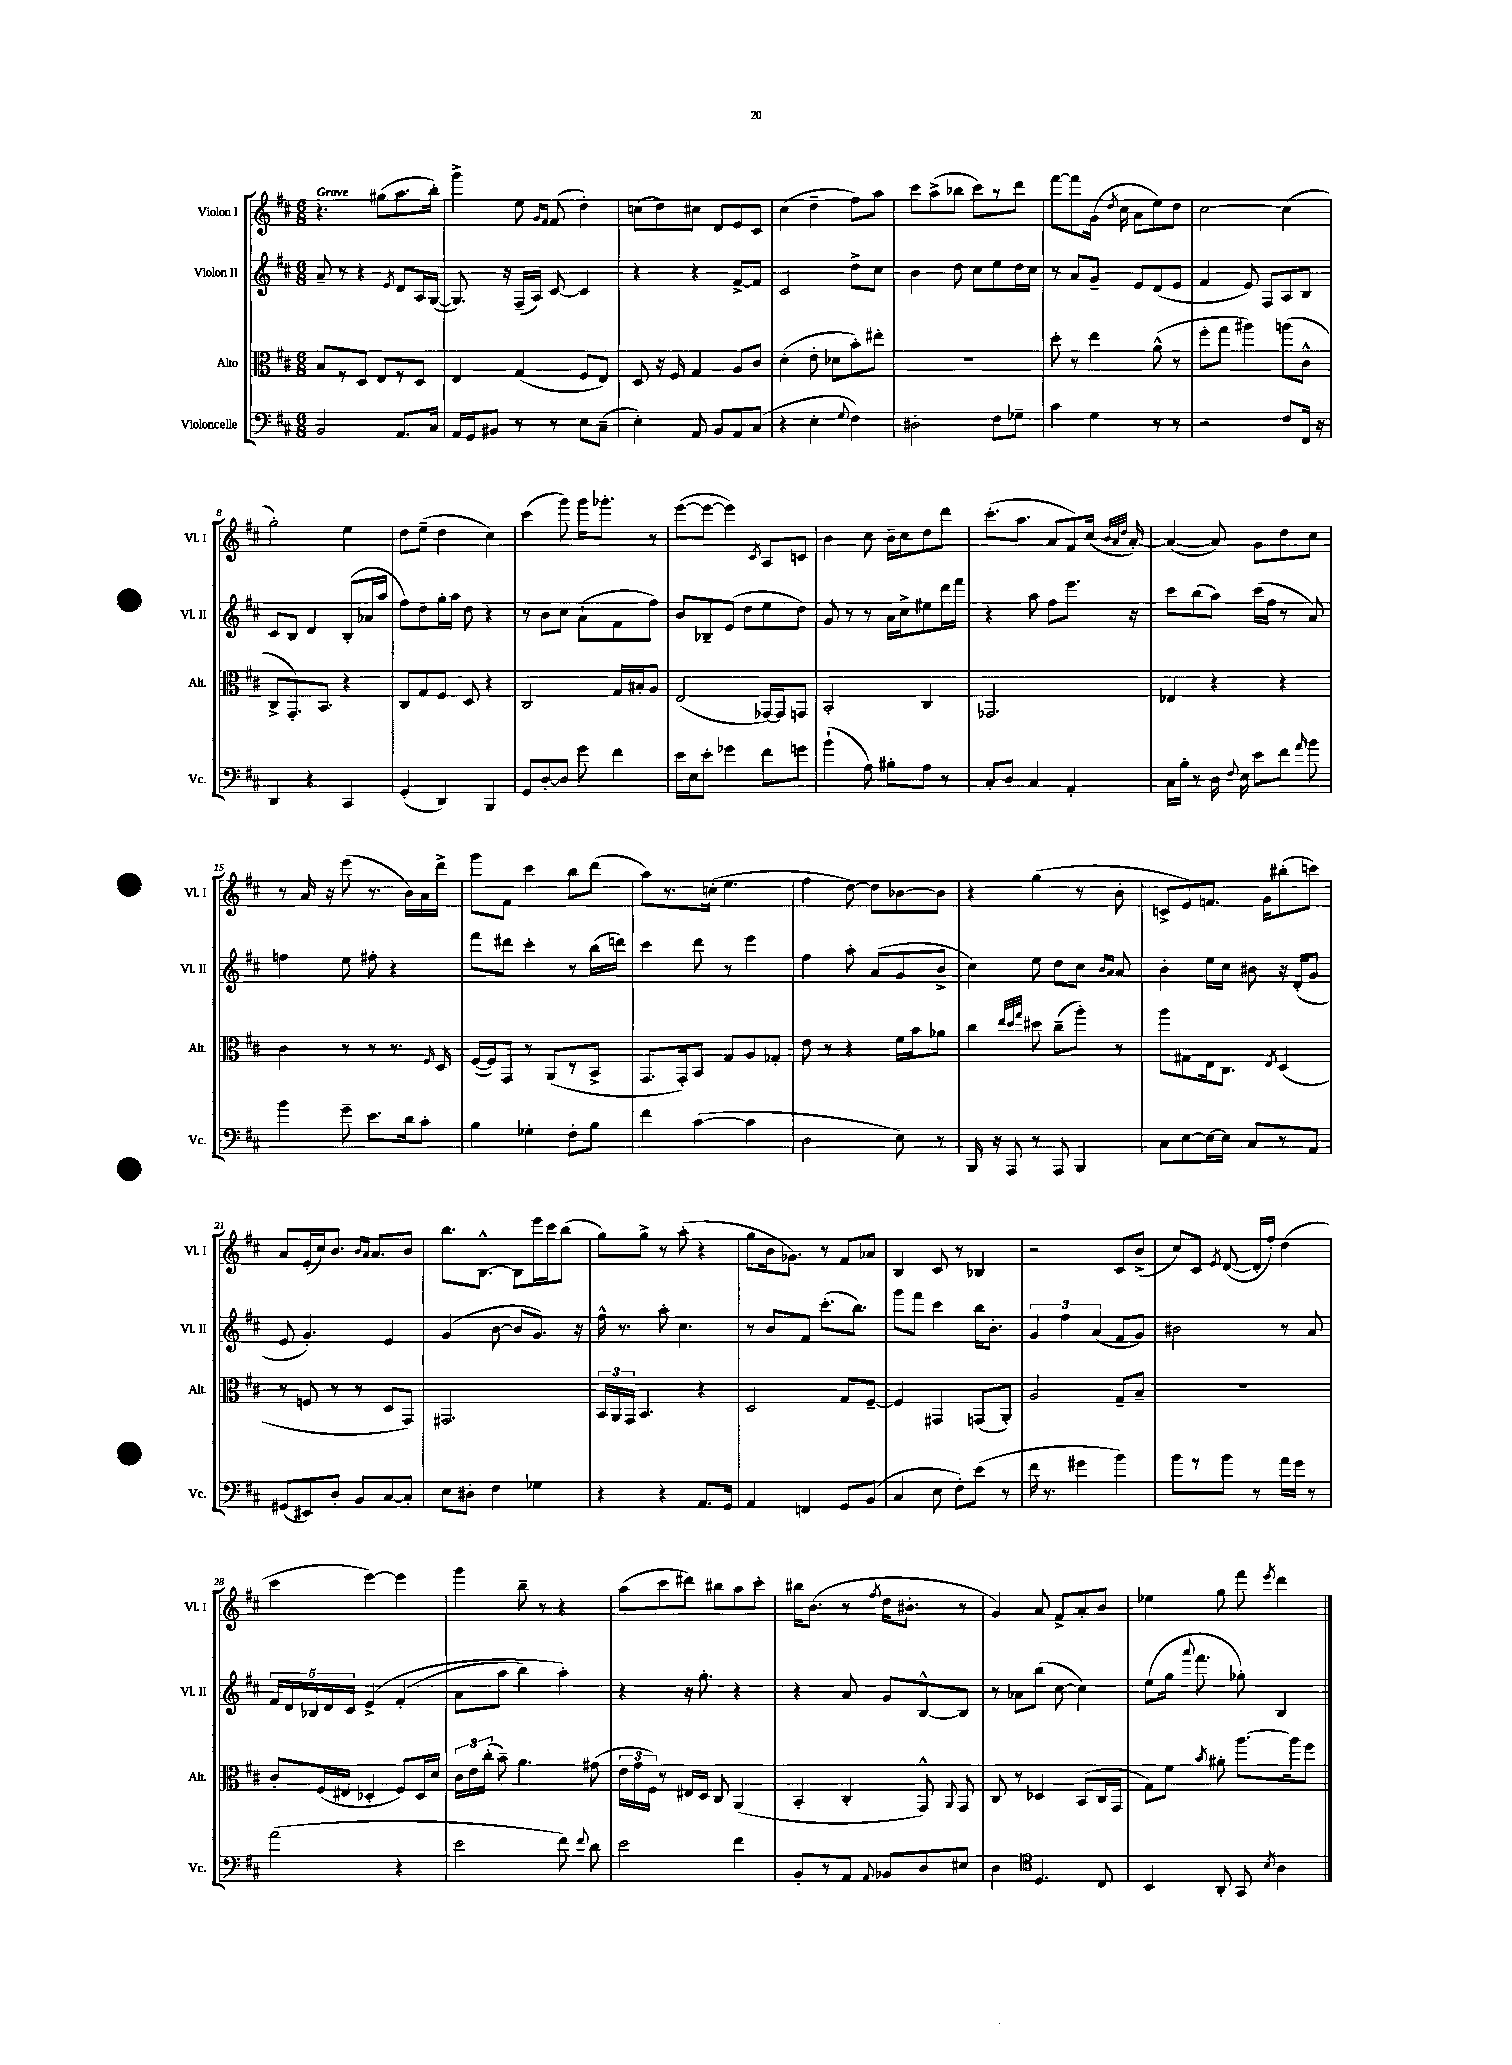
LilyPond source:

<<
\new StaffGroup <<
\new Staff = "s0" \with { instrumentName = "Violon I" shortInstrumentName = "Vl. I" } {
    \clef treble \key d \major \numericTimeSignature \time 6/8 \tempo "Grave"
    \autoBeamOff r4. gis''8[( a''8. b''16]-.) |
    g'''4-> e''8 \grace { g'16[ fis'16] } fis'8( d''4-.) |
    c''8[( d''8) cis''8] d'8[ e'8 cis'8] |
    cis''4( d''4-- fis''8[) a''8] |
    cis'''8[ a''8->( bes''8] cis'''8[) r8 d'''8] |
    fis'''8[~ fis'''8 g'16]( \acciaccatura { d''8 } cis''16 a'8[ e''8) d''8] |
    cis''2~ cis''4( |
    g''2-.) e''4 |
    d''8[ e''8]--( d''4 cis''4) |
    cis'''4( g'''8) g'''16[ ges'''8.]-. r8 |
    e'''8[~( e'''8]~ e'''4) \acciaccatura { cis'8 } a8[ c'8] |
    b'4 cis''8 b'16[-- cis''16 d''8 d'''8] |
    cis'''8.[-.( a''8.] a'8[ fis'8) cis''16]( \grace { b'32[ a'32 d''32] } a'16~-.) |
    a'4~( a'8) g'8[ d''8 cis''8] |
    r8 a'16 r16 e'''8( r8. b'16[) a'16 d'''16]-> |
    g'''8[ fis'8] cis'''4 b''8[ d'''8]( |
    a''8[) r8. c''16]-.( e''4. |
    fis''4 d''8~) d''8[ bes'8~ bes'8] |
    r4 g''4( r8 b'8-. |
    c'8[-> e'8) f'8.] g'16[ bis''8-.( c'''8]) |
    a'8[ e'16-.( cis''16) b'8.] \grace { b'16[ a'16] } a'8.[ b'8] |
    b''8.[ b8.]~-^ b8[ e'''16 cis'''16 b''8]( |
    g''8[) g''8]-> r8 a''8-.( r4 |
    g''8[ b'16 ges'8.]) r8 fis'8[ aes'8] |
    b4 cis'8 r8 bes4 |
    r2 cis'8[ b'8]->( |
    cis''8[) cis'8] \acciaccatura { e'8 } d'8~( d'16[-. fis''16]-.) d''4( |
    cis'''4 e'''4~) e'''4 |
    g'''4 b''8-- r8 r4 |
    a''8[( cis'''8 dis'''8]) bis''8[ a''8 cis'''8]-. |
    bis''16[ b'8.]( r8 \acciaccatura { fis''8 } d''16[ bis'8.]-. r8 |
    g'4) a'8 fis'8[-> a'8-. b'8] |
    ees''4 g''8 fis'''8 \acciaccatura { e'''8 } d'''4 \bar "|." |
}
\new Staff = "s1" \with { instrumentName = "Violon II" shortInstrumentName = "Vl. II" } {
    \clef treble \key d \major \numericTimeSignature \time 6/8
    \autoBeamOff a'8-- r8 r4 \acciaccatura { e'8 } d'8[ a16 g16]~( |
    g8.) r16 fis16[--( a16]) cis'8~ cis'4 |
    r4 r4 fis'8[~-> fis'8] |
    cis'2 d''8[-> cis''8] |
    b'4 d''8 cis''8[ e''8 d''16 cis''16] |
    r8 a'8[ g'8]-- e'8[ d'8( e'8] |
    fis'4 e'8) fis8[ a8 b8] |
    cis'8[ b8] d'4 b8[-.( aes'16 a''16] |
    fis''8[) d''8 g''16-. a''16] d''8 r4 |
    r8 b'8[ cis''8] a'8[-!( fis'8 fis''8]) |
    b'8[ bes8-- e'8]( d''8[ e''8 d''8]) |
    g'8 r8 r8 a'16[ cis''16-> eis''8 d'''16 fis'''16] |
    r4 a''8 fis''8[ e'''8.] r16 |
    cis'''8[ b''8( a''8]) cis'''16[( fis''16] r8 a'8) |
    f''4 e''8 fis''8-. r4 |
    fis'''8[ dis'''8] cis'''4-. r8 b''16[( d'''16]) |
    cis'''4 d'''8 r8 e'''4 |
    fis''4 a''8-. a'8[( g'8 b'8]-> |
    cis''4) e''8 d''8[ cis''8] \grace { b'16[ a'16] } a'8 |
    b'4-. e''16[ cis''16] bis'8 r16 d'16[-.( g'8] |
    e'8 g'4.-.) e'4 |
    g'4( b'8~ b'8[ g'8.]) r16 |
    fis''16-^ r8. a''8-. cis''4. |
    r8 b'8[ fis'8] cis'''8.[-.( b''8.]) |
    g'''8[ fis'''8] cis'''4 b''16[ b'8.]-. |
    \tuplet 3/2 { g'4 fis''4 a'4( } fis'8[ g'8]) |
    bis'2 r8 a'8 |
    \tuplet 5/4 { fis'16[ d'16 bes16 d'16 cis'16] } e'4->\( fis'4-.( |
    a'8[ a''8] b''4) a''4-.\) |
    r4 r16 g''8.-. r4 |
    r4 a'8 g'8[ b8~-^ b8] |
    r8 aes'8[ b''8]( cis''8~ cis''4) |
    e''8[( g''16] \appoggiatura { a'''8 } fis'''8. ges''8-.) b4 \bar "|." |
}
\new Staff = "s2" \with { instrumentName = "Alto" shortInstrumentName = "Alt." } {
    \clef alto \key d \major \numericTimeSignature \time 6/8
    \autoBeamOff b8[ r8 d8] e8[ r8 d8] |
    e4 g4( fis8[ e8]) |
    d8 r16 fis16 g4 a8[ cis'8] |
    d'4-.( e'8-. des'8[ b'8-.) eis''8]-. |
    R2. |
    d''8-. r8 e''4 a'8-^( r8 |
    fis''8[-. g''8] ais''4) a''8[( cis'8]-^ |
    cis8[-> g,8.-.) b,8.] r4 |
    cis8[ g8 fis8] d8 r4 |
    cis2 g16[ bis16-. a8] |
    e2( ges,16[~) ges,16 g,8] |
    b,2-. cis4 |
    ges,2. |
    ees4 r4 r4 |
    cis'4 r8 r8 r8. \grace { fis16 } d16 |
    fis16[~( fis16) g,8] r8 a,8[( r8 b,8]-> |
    g,8.[ g,16-.) b,8] g8[ a8 ges8]-. |
    e'8 r8 r4 fis'16[ b'16 aes'8] |
    cis''4 \grace { e''32[ d''32 g''32] } dis''8 cis''8[--( a''8]-.) r8 |
    a''8[ gis8 e16 cis8.] \acciaccatura { e8 } d4( |
    r8 f8 r8 r8 d8[ g,8]) |
    gis,2. |
    \tuplet 3/2 { b,16[ a,16 g,16] } b,4. r4 |
    d2 g8[ fis8]~-- |
    fis4 gis,4 g,8[( a,8]-.) |
    a2 g8[-- b8]-- |
    R2. |
    cis'8[-. fis16( eis16] des4-. fis8[) des16 d'16] |
    \tuplet 3/2 { cis'16[ e'16 cis''16]-.( } b'8--) a'4. gis'8( |
    \tuplet 3/2 { e'16[ g'16 fis16]) } r8 eis16[ d16] cis8 a,4( |
    b,4-. cis4-. g,8-^) \appoggiatura { a,8 } g,8 |
    cis8 r8 des4 b,8[( cis16 g,16] |
    g8[) fis'8] \acciaccatura { b'8 } ais'8-. a''8.[~ a''16 fis''8] \bar "|." |
}
\new Staff = "s3" \with { instrumentName = "Violoncelle" shortInstrumentName = "Vc." } {
    \clef bass \key d \major \numericTimeSignature \time 6/8
    \autoBeamOff b,2 a,8.[ cis16] |
    a,16[ g,16 bis,8] r8 r8 e8[ cis8]--( |
    e4-.) a,8 b,8[ a,8 cis8]( |
    r4 e4-. \appoggiatura { g8 } fis4) |
    dis2-. fis8[ ges8]-- |
    cis'4 g4 r8 r8 |
    r2 fis8[ fis,16] r16 |
    d,4 r4 cis,4 |
    g,4-.( d,4) b,,4 |
    g,8[ d8~-. d8] g'8 fis'4 |
    e'16[ e16 e'8]-. ges'4 fis'8[ g'8] |
    b'4-!( a8) bis8[-. a8] r8 |
    cis8[-. d8] cis4 a,4-. |
    cis16[ b16]-. r8 d16 \appoggiatura { fis8 } e16 e'8[ fis'8] \grace { a'16 } b'8 |
    b'4 g'8-- e'8.[ d'16 cis'8]-. |
    b4 ges4-. fis8[-. b8] |
    fis'4 cis'4~( cis'4 |
    d2 e8) r8 |
    b,,16 r16 a,,8 r8 a,,8 b,,4 |
    cis8[ e8~ e16~ e16] cis8[ r8 a,8] |
    gis,8[( eis,8) d8]-. b,8[ cis8~ cis8]-. |
    e8[ dis8]-. fis4 ges4 |
    r4 r4 a,8.[ g,16] |
    a,4 f,4 g,8[ b,8]( |
    cis4 e8 fis8[-.) e'8]( r8 |
    fis'16 r8. gis'4 b'4) |
    b'8[ r8 b'8] r8 a'16[ g'16] r8 |
    a'2( r4 |
    e'2 fis'8) \appoggiatura { fis'8 } d'8 |
    e'2 fis'4 |
    b,8[-. r8 a,8] \appoggiatura { a,8 } bes,8[ d8 eis8] |
    d4 \clef tenor d4. cis8 |
    b,4 a,8-. g,8 \acciaccatura { b8 } a4 \bar "|." |
}
>>
>>
